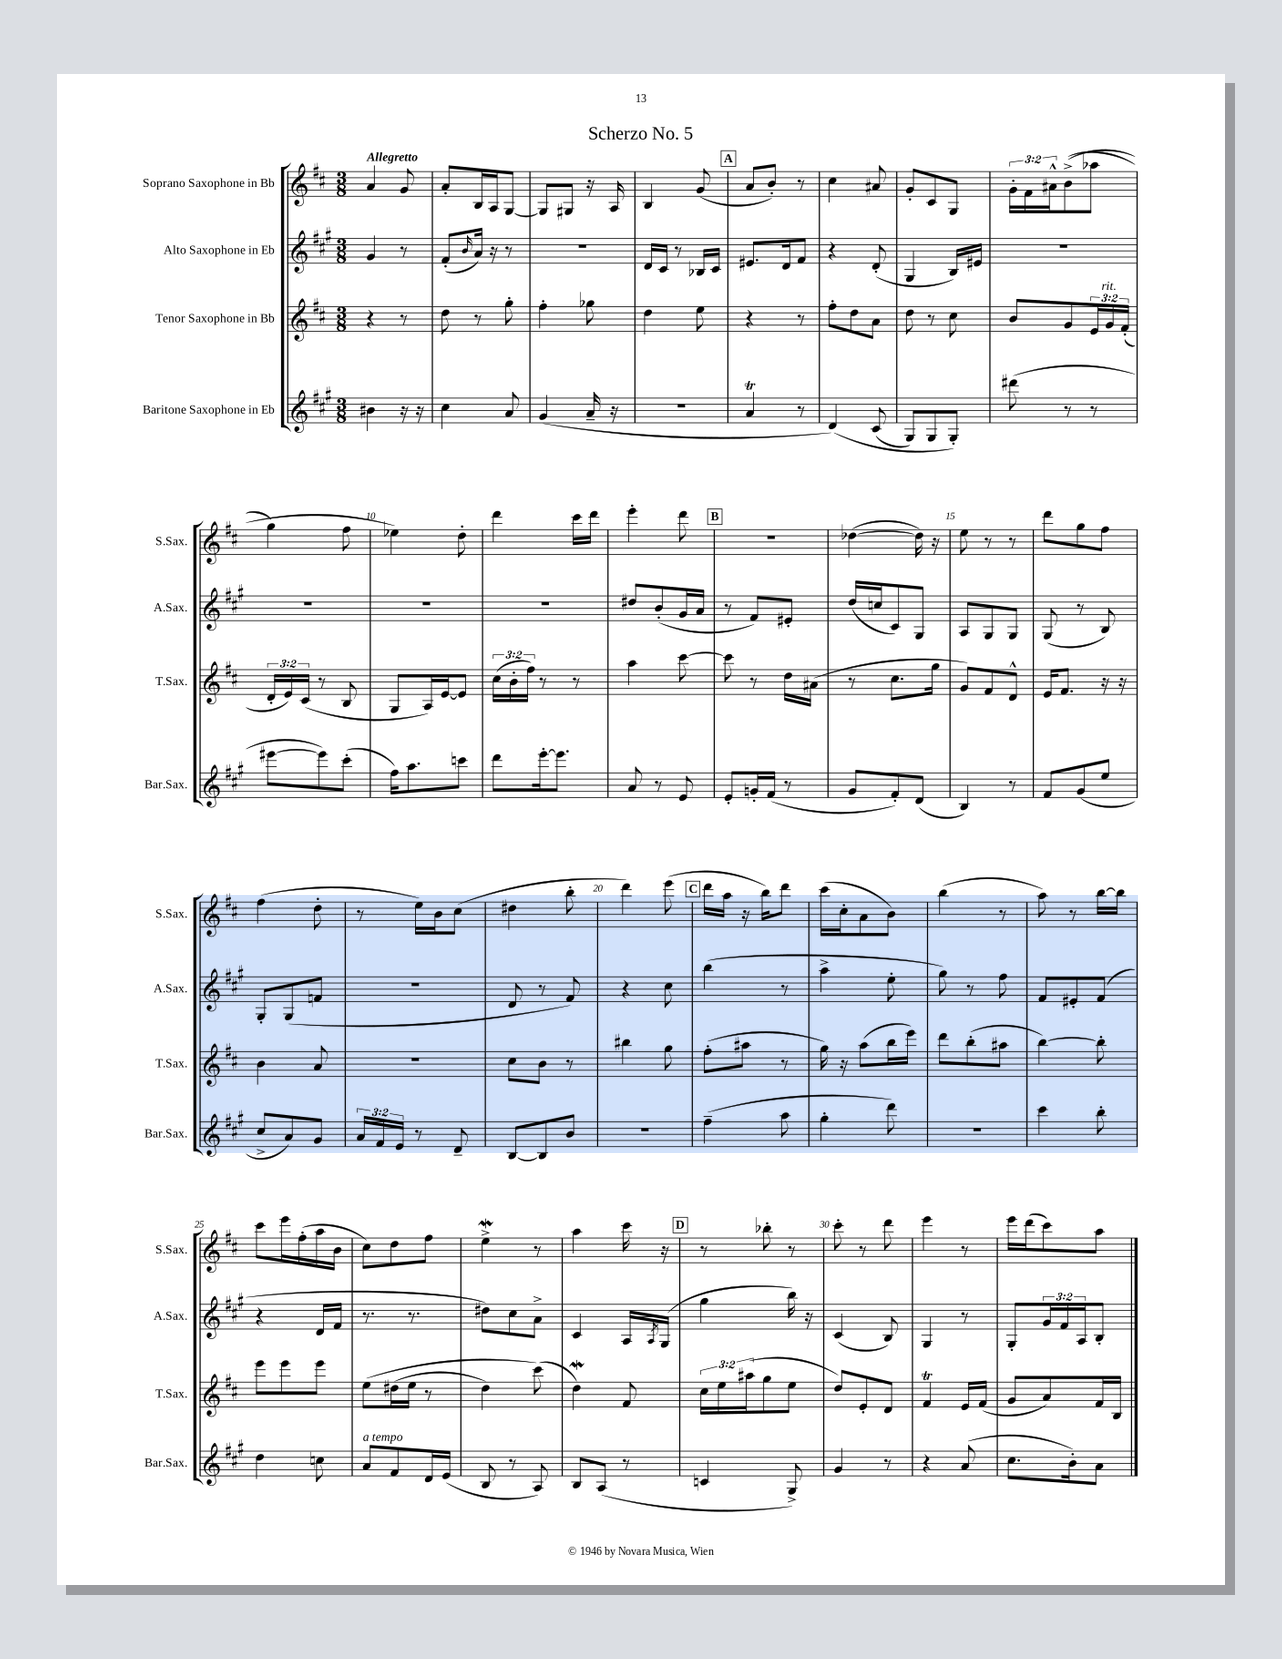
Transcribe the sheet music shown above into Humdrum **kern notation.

**kern	**kern	**kern	**kern
*staff4	*staff3	*staff2	*staff1
*clefG2	*clefG2	*clefG2	*clefG2
*k[f#c#g#]	*k[f#c#]	*k[f#c#g#]	*k[f#c#]
*M3/8	*M3/8	*M3/8	*M3/8
4b#\	4r	4g#/	4a/
16r	8r	8r	8g/
16r	.	.	.
=	=	=	=
4cc#\	8dd\	(8f#'/L	8a'/L
.	.	16qqb/	.
.	8r	16a/Jk)	16B/L
.	.	16r	16A/J
8a/	8gg'\	8r	[8G/J
=	=	=	=
(4g#/	4ff#'\	4.r	8G/]L
.	.	.	8G#/J
16a~/	8gg-\	.	16r
16r	.	.	16A/
=	=	=	=
4.r	4dd\	16d/LL	4B/
.	.	16c#/JJ	.
.	.	8r	.
.	8ee\	16B-/LL	(8g/
.	.	16c#/JJ	.
=	=	=	=
4a/	4r	8.e#/L	8a/L
.	.	.	8b'/J)
.	.	16d/k	.
8r	8r	8f#/J	8r
=	=	=	=
&(4d/)	8ff#'\L	4r	4cc#\
.	8dd\	.	.
(8c#/	8a\J	(8d'/	8a#/
=	=	=	=
8G#/L)	8dd\	4G#/	8g'/L
8G#/	8r	.	8c#/
8G#'/J&)	8cc#\	16B/LL)	8G/J
.	.	16e#/JJ	.
=	=	=	=
(8ddd#\	8b/L	4.r	24g'\LL
.	.	.	24f#\
.	.	.	24a#^^\J
8r	8g/	.	&((8b^\
8r	24e/L	.	8aa-\J
.	24g/	.	.
.	(24f#'/JJ	.	.
=	=	=	=
[8eee#\L	24d'/LL	4.r	4gg\)
.	24e/)	.	.
.	(24c#/JJ	.	.
8eee#\])	8r	.	.
(8ccc#'\J	8B/	.	8ff#\
=	=	=	=
16ff#\LK)	8G/L	4.r	4ee-\&)
8.aa\	.	.	.
.	16A/L)	.	.
.	[16e/J	.	.
8ccc\J	8e/]J	.	8dd'\
=	=	=	=
8ddd\L	(24cc#\LL	4.r	4ddd\
.	24b'\	.	.
.	24ff#\JJ)	.	.
[16eee'\k	8r	.	.
8.eee\]J	.	.	.
.	8r	.	16ccc#\LL
.	.	.	16ddd\JJ
=	=	=	=
8a/	4aa\	8dd#/L	4eee'\
8r	.	(8b'/	.
8e/	[8ccc#\	16g#/L	8ddd\
.	.	16a/JJ	.
=	=	=	=
8e'/L	8ccc#\]	8r	4.r
16g'/L	8r	8f#/L)	.
(16f#/JJ	.	.	.
8r	16dd\LL	8e#'/J	.
.	(16a#\JJ	.	.
=	=	=	=
8g#/L	8r	(16dd/LL	([4dd-\
.	.	16cc/J	.
8f#'/)	8.cc#\L	8c#/)	.
(8d/J	.	8G#/J	16dd-\])
.	16gg\Jk	.	16r
=	=	=	=
4B/)	8g/L)	8A/L	8ee\
.	8f#/	8G#/	8r
8r	8d^^/J	8G#/J	8r
=	=	=	=
8f#/L	16e/LK	(8G#/	8ddd\L
.	8.f#/J	.	.
(8g#/	.	8r	8gg\
8ee/J	16r	8B/)	8ff#\J
.	16r	.	.
=	=	=	=
8cc#^/L	4b\	8G#'/L	(4ff#\
8a/)	.	(8G#/	.
8g#/J	8a/	8f/J	8dd'\
=	=	=	=
24a/LL	4.r	4.r	8r
24f#/	.	.	.
24e/JJ	.	.	.
8r	.	.	16ee\LL)
.	.	.	16b\J
8d~/	.	.	(8cc#\J
=	=	=	=
[8B/L	8cc#\L	8d/	4dd#\
8B/]	8b\J	8r	.
8b/J	8r	8f#/)	8bb'\
=	=	=	=
4.r	4bb#\	4r	4ddd\)
.	8gg\	8cc#\	(8eee\
=	=	=	=
(4ff#~\	(8ff#'\L	(4bb\	16ddd\LL
.	.	.	16aa\JJ
.	8aa#\J	.	16r
.	.	.	16bb\LK)
8aa\	8r	8r	8ddd\J
=	=	=	=
4gg#'\	16gg\)	4aa^\	(16ccc#\LL
.	16r	.	16cc#'\J
.	(8aa\L	.	8a\
8ddd\)	16bb\L	8ee'\	8b\J)
.	16eee\JJ)	.	.
=	=	=	=
4.r	8ddd\L	8gg#\)	(4bb\
.	(8bb'\	8r	.
.	8aa#\J	8ff#\	8r
=	=	=	=
4ccc#\	[4bb\)	8f#/L	8aa\)
.	.	8e#'/	8r
8bb'\	8bb'\]	(8f#/J	[16bb\LL
.	.	.	16bb\]JJ
=	=	=	=
4dd\	8eee\L	4r	8ccc#\L
.	8eee\	.	16eee\L
.	.	.	(16ff#'\
8cc\	8eee\J	16d/LL	16aa\
.	.	16f#/JJ	16b\JJ
=	=	=	=
8a/L	&(8ee\L	8.r	8cc#\L)
8f#/	(16dd#\L	.	8dd\
.	16ee\JJ	8.r	.
16d/L	8r	.	8ff#\J
(16e/JJ	.	.	.
=	=	=	=
8B/	4dd\)	8dd#\L)	4ee^\
8r	.	8cc#\	.
8A/)	(8ccc#\&)	8a^\J	8r
=	=	=	=
8B/L	4dd\)	4c#/	4aa\
(8A/J	.	.	.
8r	8f#/	16A/LL	16ccc#\
.	.	8qA/	.
.	.	(16G#/JJ	16r
=	=	=	=
4c/	24cc#\LL	4gg#\	8r
.	24ee\	.	.
.	(24aa#\J	.	.
.	8gg\	.	8bb-'\
8G#^/)	8ee\J	16bb\)	8r
.	.	16r	.
=	=	=	=
4g#/	8dd/L)	(4c#/	8ccc#'\
.	8e'/	.	8r
8r	8d/J	8B/)	8ddd\
=	=	=	=
4r	4f#/	4G#/	4eee\
(8a/	16e/LL	8r	8r
.	(16f#/JJ	.	.
=	=	=	=
8.cc#\L	8g/L	8G#'/L	16eee\LL
.	.	.	(16ddd\J
.	8a/)	24g#/L	8ccc#\)
.	.	24f#/	.
16b'\k)	.	.	.
.	.	24A/J	.
8a\J	16f#/L	8B'/J	8aa\J
.	16B/JJ	.	.
==	==	==	==
*-	*-	*-	*-
